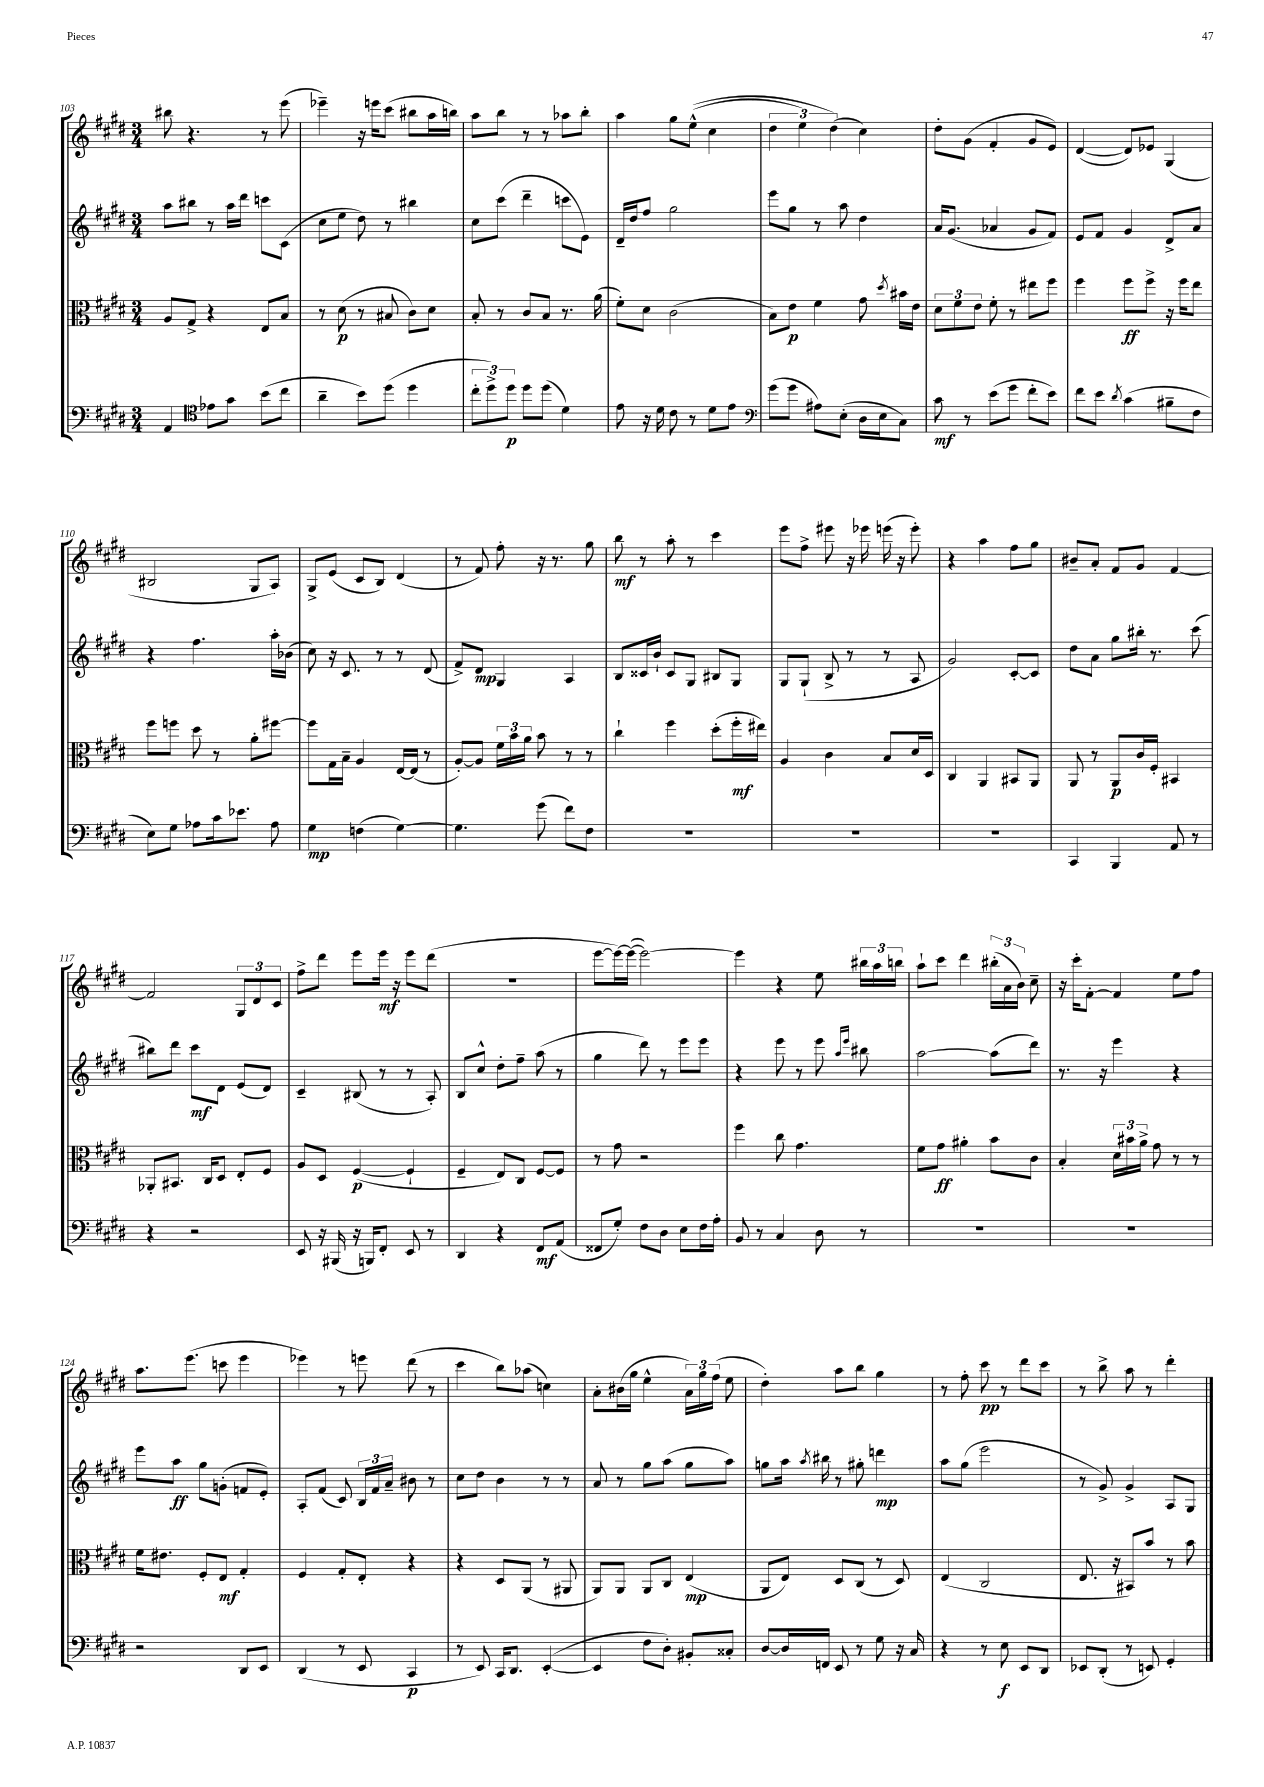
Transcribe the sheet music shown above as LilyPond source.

<<
\new StaffGroup <<
\new Staff = "s0" {
    \clef treble \key e \major \numericTimeSignature \time 3/4
    \autoBeamOff bis''8 r4. r8 e'''8( |
    ees'''4--) r16 e'''16[ cis'''8]( bis''8[ a''16 b''16]) |
    a''8[ b''8] r8 r8 aes''8[ b''8]-. |
    a''4 gis''8[ e''8]-^(\( cis''4 |
    \tuplet 3/2 { dis''4 e''4) dis''4(\) } cis''4) |
    dis''8[-. gis'8]( fis'4-. gis'8[ e'8]) |
    dis'4~( dis'8[) ees'8] gis4( |
    bis2 gis8[ a8]) |
    gis8[-> e'8]( cis'8[ b8]) dis'4( |
    r8 fis'8) fis''8-. r16 r8. gis''8 |
    b''8\mf r8 a''8-. r8 cis'''4 |
    e'''8[ fis''8]-> eis'''8 r16 ees'''16 e'''16( r16 e'''8-.) |
    r4 a''4 fis''8[ gis''8] |
    bis'8[-- a'8]-. fis'8[ gis'8] fis'4~ |
    fis'2 \tuplet 3/2 { gis8[ dis'8 cis'8] } |
    fis''8[-> dis'''8] e'''8[ e'''16]\mf r16 e'''8[ dis'''8]( |
    R2. |
    e'''8[~ e'''16~) e'''16]~( e'''2~) |
    e'''4 r4 e''8 \tuplet 3/2 { bis''16[ a''16 b''16] } |
    a''8[-! cis'''8] dis'''4 \tuplet 3/2 { bis''16[-.( a'16 b'16]) } cis''8-- |
    r16 cis'''16[-. fis'8]~-. fis'4 e''8[ fis''8] |
    a''8.[ e'''8.]( c'''8 e'''4 |
    ees'''4) r8 e'''8 dis'''8( r8 |
    cis'''4 b''8[) aes''8]( c''4) |
    a'8[-. bis'16( gis''16] e''4-^ \tuplet 3/2 { a'16[) gis''16 fis''16]( } e''8 |
    dis''4-.) a''8[ b''8] gis''4 |
    r8 fis''8-. cis'''8\pp r8 dis'''8[ cis'''8] |
    r8 b''8-> a''8 r8 dis'''4-. \bar "|." |
}
\new Staff = "s1" {
    \clef treble \key e \major \numericTimeSignature \time 3/4
    \autoBeamOff a''8[ bis''8] r8 a''16[ dis'''16] c'''8[ cis'8]( |
    cis''8[ e''8] dis''8) r8 bis''4 |
    cis''8[ cis'''8]( dis'''4-- c'''8[ e'8]) |
    dis'16[-- dis''16 fis''8] gis''2 |
    e'''8[ gis''8] r8 a''8 dis''4 |
    a'16[ gis'8.]( aes'4 gis'8[ fis'8]) |
    e'8[ fis'8] gis'4 dis'8[-> a'8] |
    r4 fis''4. a''16[-. bes'16]( |
    cis''8) r16 cis'8. r8 r8 dis'8( |
    fis'8[->) dis'8]\mp gis4 a4 |
    b8[ cisis'16 b'16]-! cisis'8[ gis8] bis8[ gis8] |
    gis8[ gis8]-!( b8-> r8 r8 a8 |
    gis'2) cis'8[~-. cis'8] |
    dis''8[ a'8] gis''8[ bis''16]-. r8. cis'''8( |
    bis''8[) dis'''8] cis'''8[\mf dis'8] e'8[( dis'8]) |
    cis'4-- bis8( r8 r8 a8-.) |
    b8[ cis''8]-^ dis''8[-. fis''8]-- a''8( r8 |
    gis''4 dis'''8) r8 e'''8[ e'''8] |
    r4 e'''8 r8 e'''8 \grace { a''16[ e'''16] } bis''8 |
    a''2~ a''8[( dis'''8]) |
    r8. r16 e'''4 r4 |
    e'''8[ a''8]\ff gis''8[ g'8]-.( f'8[ e'8]-.) |
    a8[-. fis'8]( cis'8) \tuplet 3/2 { b16[ fis'16 a'16]-- } bis'8 r8 |
    cis''8[ dis''8] b'4 r8 r8 |
    a'8 r8 gis''8[ a''8]( gis''8[ a''8]) |
    g''8[ a''16] \acciaccatura { a''8 } bis''16 r8 gis''8-. d'''4\mp |
    a''8[ gis''8]( e'''2 |
    r8 gis'8->) gis'4-> a8[ gis8] \bar "|." |
}
\new Staff = "s2" {
    \clef alto \key e \major \numericTimeSignature \time 3/4
    \autoBeamOff a8[ gis8]-> r4 e8[ b8] |
    r8 dis'8\p( r8 bis8 cis'8[) dis'8] |
    b8-. r8 cis'8[ b8] r8. a'16( |
    fis'8[-.) dis'8] cis'2( |
    b8[) e'8]\p fis'4 gis'8 \acciaccatura { dis''8 } bis'16[ e'16] |
    \tuplet 3/2 { dis'8[ fis'8 e'8] } fis'8-. r8 eis''8[ fis''8] |
    fis''4 fis''8[\ff fis''8]-> r16 fis''16[ e''8] |
    fis''8[ f''8] dis''8 r8 a'8[-. fis''8]~ |
    fis''8[ gis16 b16]-- a4 e16[~ e16]( r8 |
    a8[~-.) a8] \tuplet 3/2 { fis'16[ b'16 a'16] } b'8 r8 r8 |
    cis''4-! fis''4 dis''8[-.( fis''16-.\mf eis''16]) |
    a4 cis'4 b8[ dis'16 dis16] |
    cis4 a,4 bis,8[ a,8] |
    a,8 r8 a,8[\p cis'16 fis16]-. bis,4 |
    aes,8[-. bis,8.] cis16[ dis8] e8[-. fis8] |
    a8[ dis8] fis4~\p( fis4-! |
    fis4-- e8[) cis8] fis8[~ fis8] |
    r8 gis'8 r2 |
    fis''4 cis''8 gis'4. |
    fis'8[ gis'8]\ff ais'4-. b'8[ cis'8] |
    b4-. \tuplet 3/2 { dis'16[ bis'16 a'16]-> } gis'8 r8 r8 |
    fis'16[ eis'8.] fis8[-. e8]\mf gis4-. |
    fis4 gis8[-. e8]-. r4 |
    r4 dis8[ a,8]( r8 ais,8 |
    a,8[) a,8] a,8[ cis8] e4\mp( |
    a,8[ e8]) dis8[ cis8]( r8 dis8) |
    e4( cis2 |
    e8. r16 bis,8[) b'8] r8 b'8 \bar "|." |
}
\new Staff = "s3" {
    \clef bass \key e \major \numericTimeSignature \time 3/4
    \autoBeamOff a,4 \clef tenor ees'8[ gis'8] b'8[( cis''8] |
    a'4-- b'8[) dis''8]( dis''4 |
    \tuplet 3/2 { cis''8[-. dis''8->) dis''8]\p } dis''8[ dis''8]( dis'4) |
    e'8 r16 dis'16 cis'8 r8 dis'8[ e'8] |
    \clef bass gis'8[( gis'8] ais8[) e8]-.( dis16[ e16 cis8]) |
    cis'8\mf r8 e'8[( gis'8] fis'8[-. e'8]) |
    fis'8[ e'8] \acciaccatura { dis'8 } cis'4( bis8[-- fis8] |
    e8[) gis8] aes8[ cis'16 ees'8.] aes8 |
    gis4\mp f4( gis4~) |
    gis4. gis'8( fis'8[) fis8] |
    R2. |
    R2. |
    R2. |
    cis,4 b,,4 a,8 r8 |
    r4 r2 |
    e,8 r16 bis,,16( r16 b,,16[) fis,8]-. e,8 r8 |
    dis,4 r4 fis,8[\mf a,8]( |
    fisis,8[ gis8]-.) fis8[ dis8] e8[ fis16 a16]-. |
    b,8 r8 cis4 dis8 r8 |
    R2. |
    R2. |
    r2 dis,8[ e,8] |
    dis,4( r8 e,8 cis,4\p |
    r8 e,8) cis,16[ dis,8.] e,4~-.( |
    e,4 fis8[ dis8]-.) bis,8[-. cisis8]-. |
    dis8[~ dis16 f,16] e,8 r8 gis8 r16 cis16 |
    r4 r8 e8\f e,8[ dis,8] |
    ees,8[ dis,8]-.( r8 e,8) gis,4-. \bar "|." |
}
>>
>>
\layout { \context { \Score currentBarNumber = #103 } }
